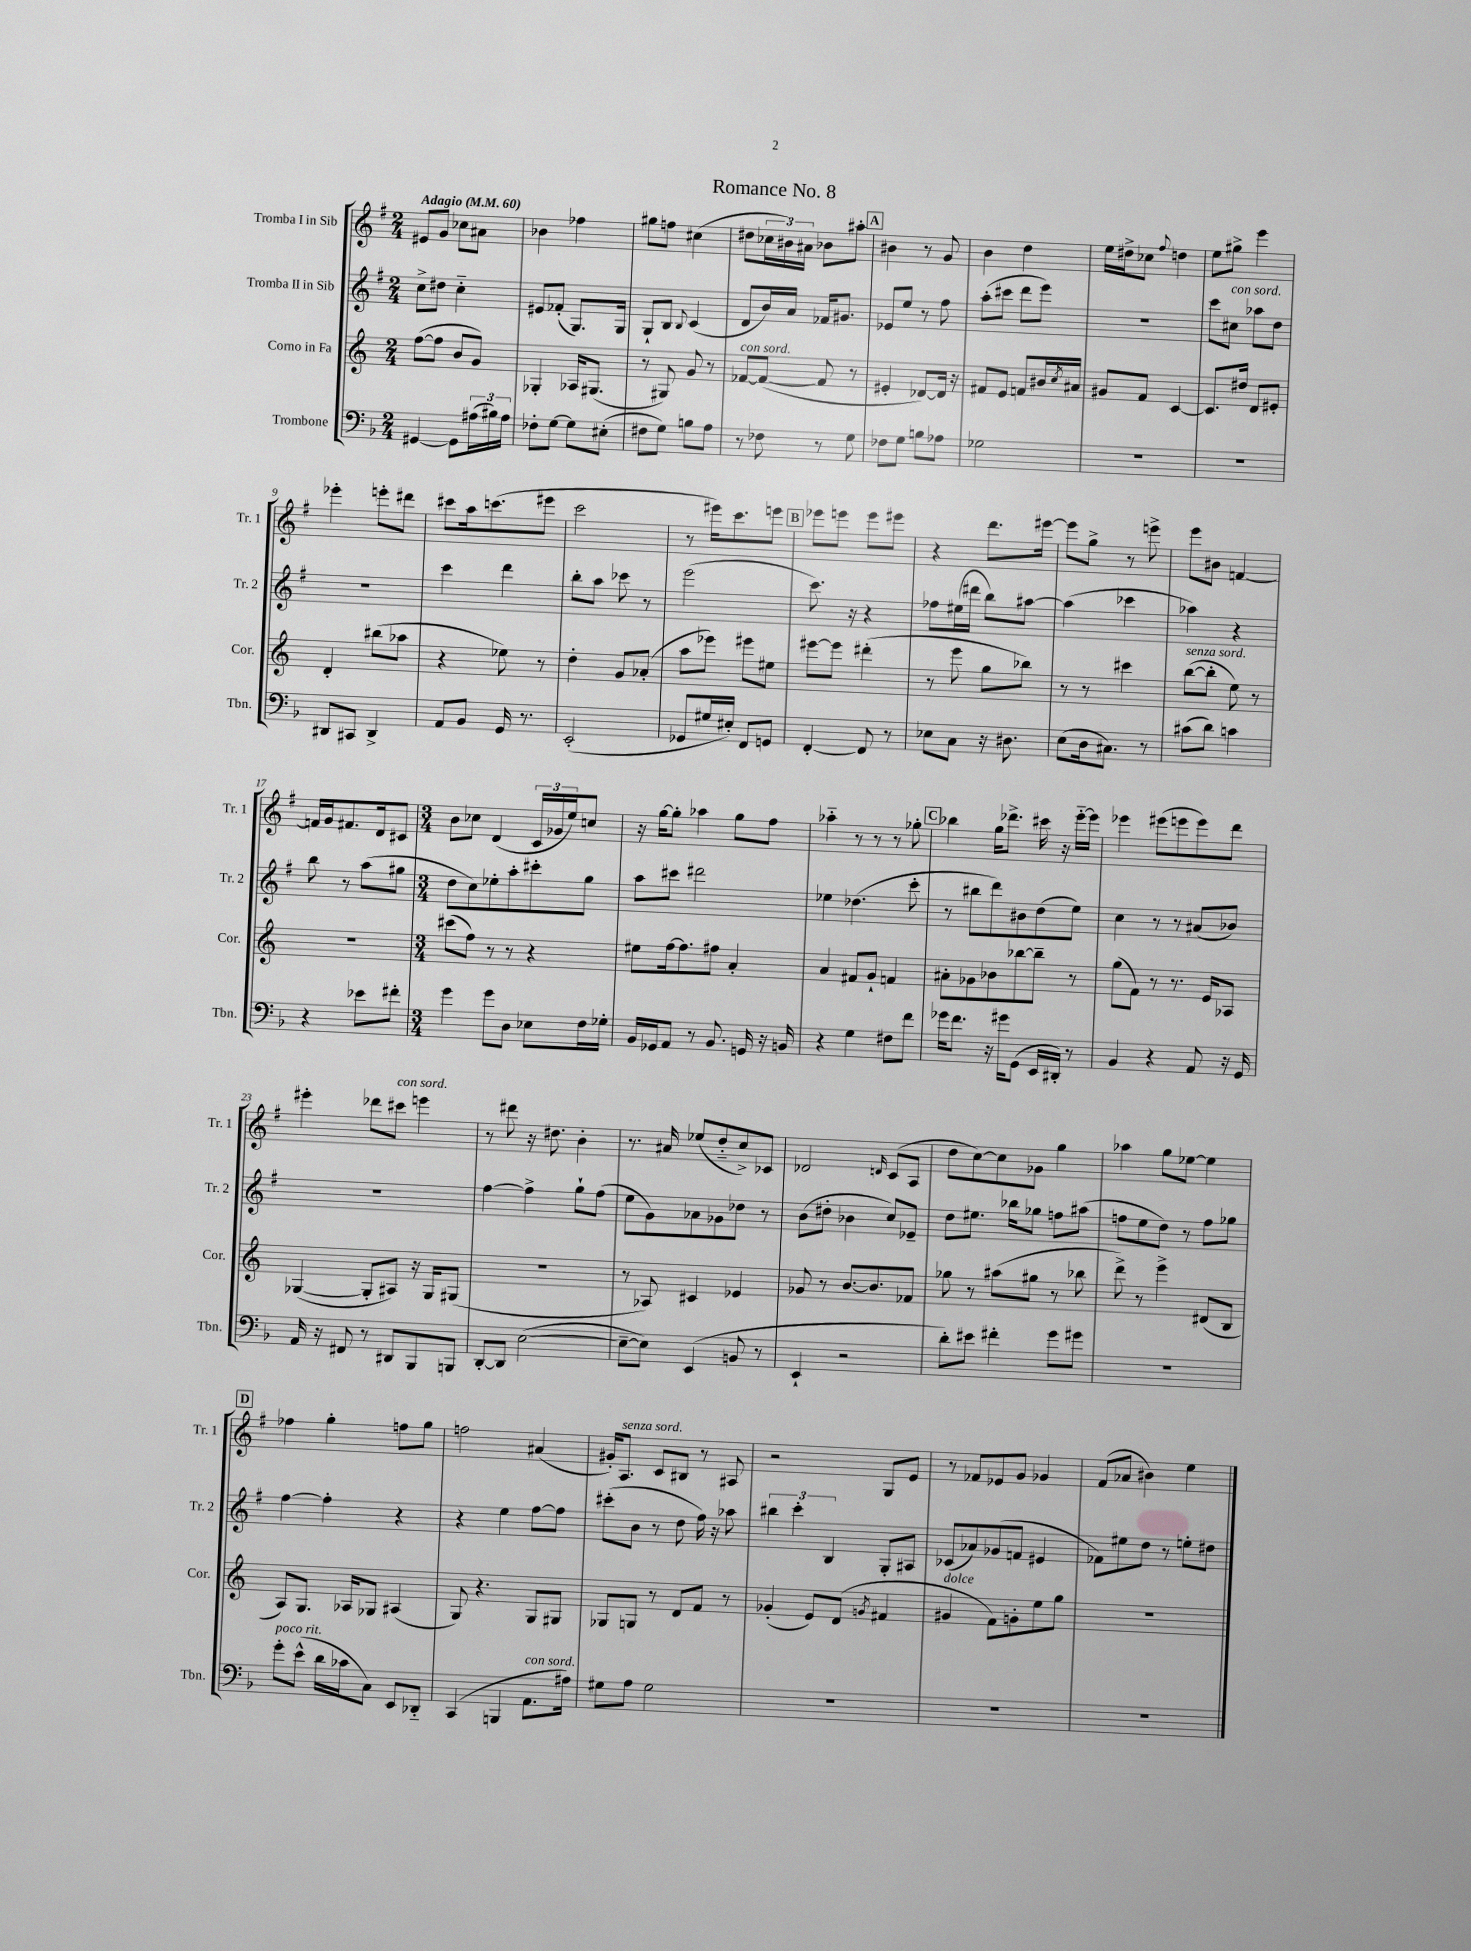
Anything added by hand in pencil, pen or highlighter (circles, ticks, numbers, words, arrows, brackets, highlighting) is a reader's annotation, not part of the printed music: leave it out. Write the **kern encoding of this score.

**kern	**kern	**kern	**kern
*part4	*part3	*part2	*part1
*staff4	*staff3	*staff2	*staff1
*I"Trombone	*I"Corno in Fa	*I"Tromba II in Sib	*I"Tromba I in Sib
*I'Tbn.	*I'Cor.	*I'Tr. 2	*I'Tr. 1
*clefF4	*clefG2	*clefG2	*clefG2
*k[b-]	*k[]	*k[f#]	*k[f#]
*M2/4	*M2/4	*M2/4	*M2/4
*MM60	*MM60	*MM60	*MM60
=1	=1	=1	=1
!	!	!	!LO:TX:a:B:t=Adagio
[4GG#X/	([8ff\L	8cc^\L	8e#X/L
.	8ff\J]	8dd#X\J	8g/J
8GG#\L]	8b/L	4cc\	8cc-X\L
(24A#X\L	8g/J)	.	8a#X\J
24B#X\)	.	.	.
24A#\JJ	.	.	.
=2	=2	=2	=2
8F-X'\L	4G-X'/	8e#X/L	4b-X\
[8G\J	.	(8f-X'/J	.
8G\L]	16A-X/KL	8.G/L)	4ff-X\
.	(8.G#X/J	.	.
(8E#X'\J	.	.	.
.	.	16G/Jk	.
=3	=3	=3	=3
8F#X\L	8r	8G`/L	8gg#X\L
8G\J)	8G#X/)	8B/J	8ffn\J
.	.	8qqB/	.
8Bn\L	8g/	(4c/	(4cc#X\
8A\J	8r	.	.
=4	=4	=4	=4
!	!LO:TX:a:i:t=con sord.	!	!
8r	[8f-X/L	8d/L	8dd#X\L
8F-X\	(8f-/J_	16b/L)	24cc-X\L
.	.	.	24b#X\)
.	.	16a/JJ	.
.	.	.	24a#X\JJ
8r	8f-/]	16f-X/KL	8b-X\L
.	.	8.g#X/J	.
8G\	8r	.	8aa#X'\J
!!LO:REH:place=s1:t=A
=5	=5	=5	=5
8F-X\L	4e#X'/	8e-X/L	4b#X\
8G\J	.	8ee/J	.
8Bn\L	[8d-X/L)	8r	8r
8A-X\J	16d-/Jk]	8ff#\	8g/
.	16r	.	.
=6	=6	=6	=6
2G-X\	8f#X/L	(8aa'\L	4b\
.	8e/J	8ccc#X\J	.
.	8fn/L	8ddd\L	4dd\
.	16b#X/L	8eee\J)	.
.	8qcc/	.	.
.	16a#X/JJ	.	.
=7	=7	=7	=7
2r	8g#X/L	2r	16ee\LL
.	.	.	16dd#X^\J
.	8f/J	.	8cc-X\J
.	.	.	8qqff#/
.	[4c/	.	4ddn\
=8	=8	=8	=8
2r	8.c/L]	8ccc\L	8ee\L
!	!	!LO:TX:a:i:t=con sord.	!
.	.	8cc#X\J	8gg#X^\J
.	16dd#X/Jk	.	.
.	8d/L	8aa-X\L	4eee\
.	8e#X'/J	8dd\J	.
!!LO:LB:g=z
=9	=9	=9	=9
8DD#X/L	4d'/	2r	4eee-X'\
8CC#X/J	.	.	.
4DD#^/	(8bb#X\L	.	8eeen'\L
.	8aa-X\J	.	8ddd#X\J
=10	=10	=10	=10
8AA/L	4r	4ccc\	8ccc#X\L
8BB-/J	.	.	16aa\k
.	.	.	(8.cccn\
16GG/	8ee-X\)	4ddd\	.
8.r	.	.	.
.	8r	.	8eee#X\J
=11	=11	=11	=11
(2EE'/	4dd'\	8bb'\L	2ccc\
.	.	8aa\J	.
.	8g/L	8ccc-X\	.
.	(8a-X'/J	8r	.
=12	=12	=12	=12
8GG-X/L	8aa\L	(2eee\	8r
16G#X/L	8eee-X\J)	.	16eee#X\KL)
16E#X'/JJ)	.	.	8.ccc\
8FF/L	8eee#X\L	.	.
8GGn/J	8ee#X\J	.	8eeen\J
!!LO:REH:place=s1:t=B
=13	=13	=13	=13
[4FF'/	[8eee#X\L	8.ccc\)	8eee-X\L
.	8eee#\J]	.	8eeen\J
.	.	16r	.
8FF/]	(4ddd#X'\	4r	8eee\L
8r	.	.	8eee#X\J
=14	=14	=14	=14
8E-X\L	8r	8ff-X\L	4r
8C\J	8eee\	(16ee#X\L	.
.	.	16ddd#X\JJ	.
16r	8gg\L	8bb\L)	8.ddd\L
8.D#X\	.	.	.
.	8bb-X\J)	[8aa#X\J	.
.	.	.	[16eee#X\Jk
=15	=15	=15	=15
(8E\L	8r	(4aa#\]	8eee#\L]
16D\k	8r	.	8gg^\J
8.C#X\J)	.	.	.
.	4ccc#X\	4ccc-X\	8r
8r	.	.	8eeen^\
=16	=16	=16	=16
!	!LO:TX:a:i:t=senza sord.	!	!
(8c#X\L	([8bb\L	4aa-X\)	8eee\L
8d\J)	8bb'\J]	.	8b#X\J
4cn\	8ee\)	4r	[4fn/
.	8r	.	.
!!LO:LB:g=z
=17	=17	=17	=17
4r	2r	8bb\	16fn/LL]
.	.	.	16g/J
.	.	8r	8.f#X/
8e-X\L	.	(8aa\L	.
.	.	.	16d/k
8f#X'\J	.	8gg#X\J	8c#X/J
=18	=18	=18	=18
*M3/4	*M3/4	*M3/4	*M3/4
4g\	(8ccc#X\L	8dd\L	8b\L
.	8ff\J)	8cc\)	8cc-X\J
8g\L	8r	8ee-X'\	(4d/
8D\J	8r	8aa'\	.
8E-X\L	4r	8ccc#X'\	24c/LL
.	.	.	24g-X/
.	.	.	24ee/J)
16F\L	.	8gg\J	8ccn/J
16G-X'\JJ	.	.	.
=19	=19	=19	=19
16BB-/LL	8ee#X\L	8aa\L	16r
16GG-X/J	.	.	[16gg\KL
8AA/J	[16ff\k	8ccc#X\J	8gg'\J]
.	8.ff\]	.	.
8r	.	2ddd#X\	4aa-X\
8.BB-/	8ff#X\J	.	.
.	4a'/	.	8gg\L
16GGn/	.	.	.
16r	.	.	8ff#\J
16BBn/	.	.	.
=20	=20	=20	=20
4r	4a/	4ee-X\	4aa-X\
4G\	8f#X/L	(4.dd-X\	8r
.	8g`/J	.	8r
8F#X\L	4fn/	.	8r
8f\J	.	8ccc'\	8gg-X'\
!!LO:REH:place=s1:t=C
=21	=21	=21	=21
16g-X\KL	8a#X'\L	8r	4bb-X\
8.f\J	.	.	.
.	8g-X\	8bb#X\L	.
16r	8b-X\	8ddd\)	16gg\KL
16g#X\KL	.	.	8.ddd-X^\J
(8GG\J	[8bb-X\	8b#X\	.
16EE/LL	8bb-~\J]	(8dd\	16ccc#X\
16DD#X'/JJ)	.	.	16r
8r	8r	8ee\J)	[16eee\LL
.	.	.	16eee\JJ]
=22	=22	=22	=22
4BB-/	(8gg\L	4cc\	4eee-X\
.	8f\J)	.	.
4r	8r	8r	(8eee#X\L
.	8.r	8r	8eeen\
8AA/	.	(8a#X/L	8eee\)
.	16e/KL	.	.
16r	8A-X/J	8b-X/J)	8ddd\J
16GG/	.	.	.
!!LO:LB:g=z
=23	=23	=23	=23
16AA/	([4G-X/	2.r	4eee#X'\
16r	.	.	.
8FF#X/	.	.	.
8r	8G-'/L]	.	8ddd-X\L
!	!	!	!LO:TX:a:i:t=con sord.
8DD#X/L	8A#X/J)	.	8ccc#X\J
8BBB-/	16r	.	4eeen\
.	16G-/KL	.	.
8BBBn/J	(8G#X/J	.	.
=24	=24	=24	=24
[8DD'/L	2.r	[4ff#\	8r
8DD/J]	.	.	8ddd#X\
([2E\	.	4ff#^\]	16r
.	.	.	8.dd#X\
.	.	8gg`\L	4b'\
.	.	(8ff#\J	.
=25	=25	=25	=25
8E~\L_	8r	8ee\L	8.r
8E\J])	8A-X/)	8g\)	.
.	.	.	16a#X/
(4EE/	4c#X/	8a-X\	(8ee-X/L
.	.	8g-X\	8dd/
8BBn/	4e-X/	8dd-X\J	8cc^/)
8r	.	8r	8c-X/J
=26	=26	=26	=26
4EE`/	8g-X/	(8b\L	2d-X/
.	8r	8dd#X'\J	.
2r	[8.b/L	4b-X\	.
.	8.b/]	.	.
.	.	.	16qqdn/
.	.	8cc/L)	(8c/L
.	8f-X/J	8e-X~/J	8A/J
=27	=27	=27	=27
8d'\L)	8gg-X\	8dd\L	8dd\L
8e#X\J	8r	8.ee#X\J	[8cc\)
4f#X'\	(8aa#X\L	.	8cc\]
.	.	16bb-X\KL	.
.	8gg#X\J	8gg-X\J	8g-X\J
8g\L	8r	8ffn\L	4gg\
8g#X\J	8bb-X\	(8aa#X\J	.
=28	=28	=28	=28
2.r	8ddd^\)	8ffn\L	4aa-X\
.	8r	8ee\	.
.	4eee^\	8dd\J)	8gg\L
.	.	8r	[8ee-X\J
.	(8d#X/L	8ff\L	4ee-\]
.	8B/J	8gg-X\J	.
!!LO:LB:g=z
!!LO:REH:place=s1:t=D
=29	=29	=29	=29
!LO:TX:a:i:t=poco rit.	!	!	!
8g'\L	8A/L)	[4ff#\	4ff-X\
(8e^^\J	8.G/J	.	.
16d\LL	.	4ff#'\]	4gg'\
16c-X\J	16A-X/KL	.	.
8C\J)	8G-X/J	.	.
8EE/L	(4A#X/	4r	8ffn\L
8DD-X/J	.	.	8gg\J
=30	=30	=30	=30
(4CC/	8G/)	4r	2ffn\
.	4.r	.	.
4BBBn/	.	4ee\	.
!LO:TX:a:i:t=con sord.	!	!	!
8.AA\L	8G/L	[8ff#\L	(4a#X/
.	8G#X/J	8ff#\J]	.
16A#X\Jk)	.	.	.
=31	=31	=31	=31
8G#X\L	8G-X/L	(8ccc#X'\L	16g#X'/KL)
!	!	!	!LO:TX:a:i:t=senza sord.
.	.	.	8.A/J
8A\J	8Gn/J	8b\J	.
2G#\	8r	8r	8c/L
.	8d/L	8dd\	8B#X/J
.	8f/J	16ff#\)	8r
.	.	16r	.
.	8r	8aa-X\	8A#X/
=32	=32	=32	=32
2.r	(4g-X'/	6bb#X\	2r
.	.	6ccc'\	.
.	8e/L)	.	.
.	.	6B/	.
.	(8d/J	.	.
.	8qgn/	.	.
.	4f#X/	8G'/L	8G/L
.	.	8A#X/J	8e/J
=33	=33	=33	=33
!	!LO:TX:a:i:t=dolce	!	!
2.r	4g#X/	(8c-X/L	8r
.	.	8a-X/)	8f-X/L
.	8f\L)	(8g-X/	8e-X/
.	8gn'\	8fn/J	8g/J
.	8ee\	4e#X/	4g-X/
.	8gg\J	.	.
=34	=34	=34	=34
2.r	2.r	8f-X\L)	(8f#/L
.	.	8ee#X\	8a-X/J
.	.	8dd\J	4b#X\)
.	.	8r	.
.	.	8een'\L	4ee\
.	.	8dd#X\J	.
==	==	==	==
*-	*-	*-	*-
